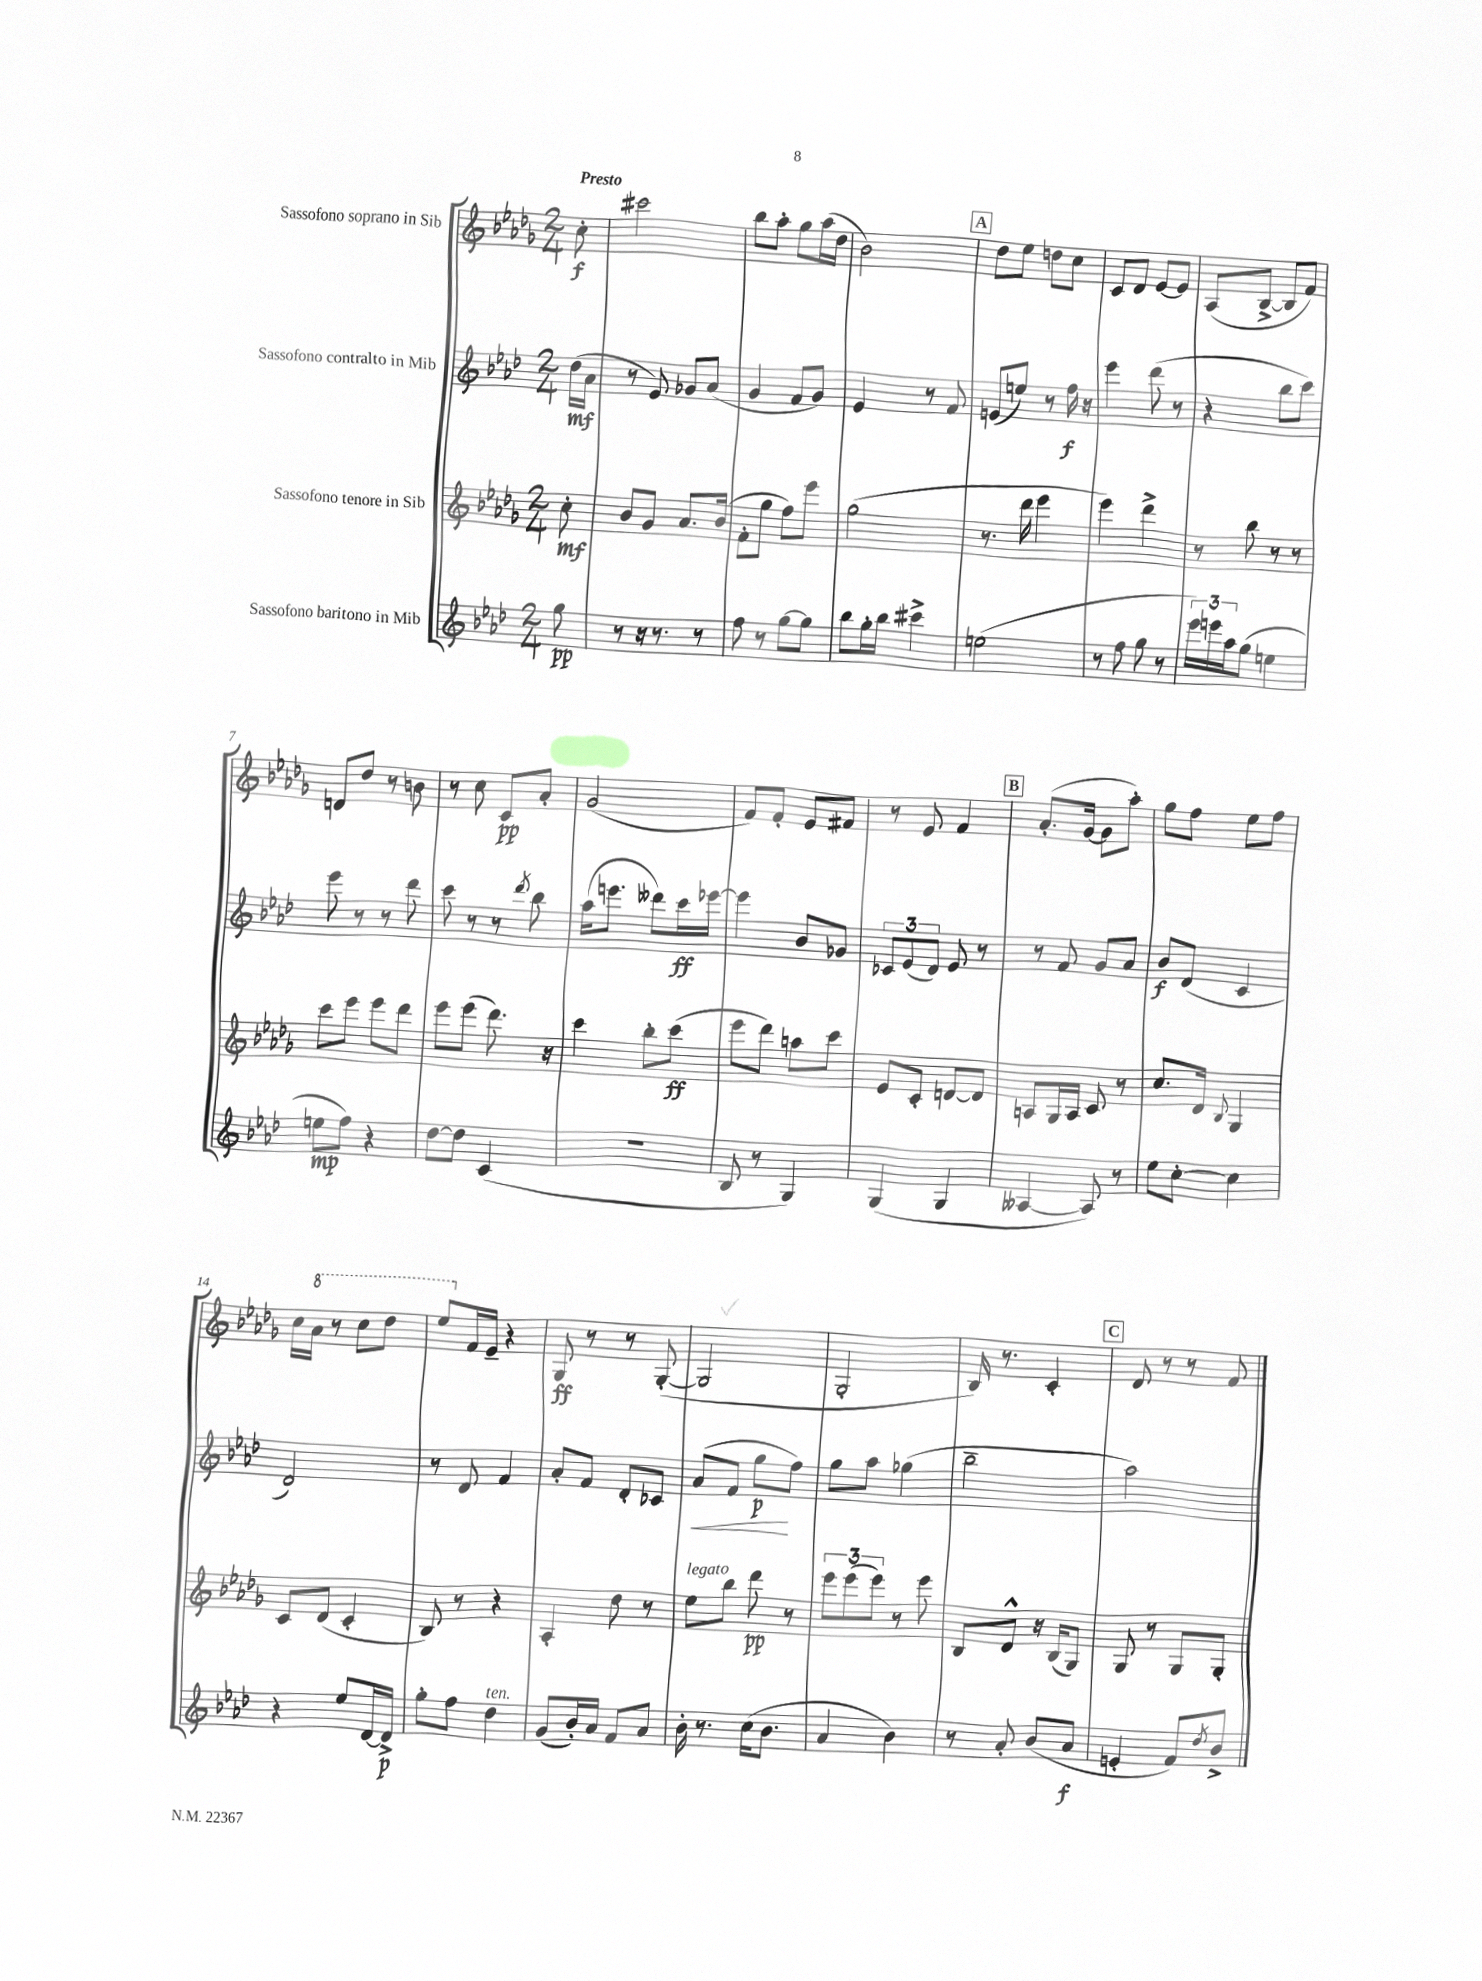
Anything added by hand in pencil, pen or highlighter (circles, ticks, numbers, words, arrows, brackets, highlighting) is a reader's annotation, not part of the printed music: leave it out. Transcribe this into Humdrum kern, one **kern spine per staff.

**kern	**kern	**kern	**kern
*staff4	*staff3	*staff2	*staff1
*clefG2	*clefG2	*clefG2	*clefG2
*k[b-e-a-d-]	*k[b-e-a-d-g-]	*k[b-e-a-d-]	*k[b-e-a-d-g-]
*M2/4	*M2/4	*M2/4	*M2/4
8gg	8cc'	(16dd-	8cc'
.	.	16a-	.
=	=	=	=
8r	8b-	8r	2ccc#
16r	8g-	8e-)	.
8.r	.	.	.
.	8.a-	8g-	.
8r	.	(8a-	.
.	(16b-	.	.
=	=	=	=
8ff	8f'	4g	8bb-
8r	8gg-	.	8aa-'
[8gg	8ff)	8f	8gg-
8gg]	8eee-	8g)	(16aa-
.	.	.	16dd-
=	=	=	=
8bb-	(2gg-	4e-	2b-)
16gg'	.	.	.
16bb-	.	.	.
4ccc#^	.	8r	.
.	.	8f	.
=	=	=	=
(2ee	8.r	(8e	8dd-
.	.	8ee)	8ee-
.	16ddd-	.	.
.	4eee-	8r	8dd
.	.	16ff	8cc
.	.	16r	.
=	=	=	=
8r	4eee-)	4eee-	8c
8ff	.	.	8d-
8gg	4ddd-^	(8ddd-	[8e-
8r	.	8r	8e-]
=	=	=	=
24eee-)	8r	4r	(8A-
24eee	.	.	.
24aa-	.	.	.
(8gg	8bb-	.	[8B-^
4ee	8r	8bb-	8B-]
.	8r	8ccc)	8f)
=	=	=	=
8ee	8ccc	8eee-	8d
8ff)	8eee-	8r	8dd-
4r	8eee-	8r	8r
.	8ddd-	8ddd-	8b
=	=	=	=
[8dd-	8eee-	8ccc	8r
8dd-]	(8eee-	8r	8cc
(4c	8.ddd-)	8r	8c
.	.	8qddd-	.
.	.	8bb-	8a-'
.	16r	.	.
=	=	=	=
2r	4ccc	(16aa-	(2g-
.	.	8.eee	.
.	8bb-'	8ddd--)	.
.	(8ccc	16ccc	.
.	.	[16eee-	.
=	=	=	=
8B-	8eee-	4eee-]	8f)
8r	8ddd-)	.	8f'
4G)	8aa	8b-	8e-
.	8ccc	8g-	8f#
=	=	=	=
(4G	8e-	12c-	8r
.	.	(12e-	.
.	8c'	.	8e-
.	.	12d-)	.
4G	[8d	8e-	4f
.	8d]	8r	.
=	=	=	=
[4A--	8A	8r	(8.a-'
.	16G-	8f	.
.	16A	.	[16g-
8A--])	8c	8g	8g-]
8r	8r	8a-	8aa-')
=	=	=	=
8ee-	8.cc	8b-	8gg-
[8cc'	.	(8d-	8ff
.	16d-	.	.
.	8qqB-	.	.
4cc]	4G-	4c	8ee-
.	.	.	8ff
=	=	=	=
4r	8c	2d-)	16cc
.	.	.	16aa-
.	(8d-	.	8r
8ee-	4c'	.	8ccc
[16d-	.	.	8ddd-
16d-^]	.	.	.
=	=	=	=
8gg'	8B-)	8r	8eee-
8ff	8r	8d-	16f
.	.	.	16e-~
4dd-	4r	4f	4r
=	=	=	=
(8g	4A-'	8a-'	8G-
16b-')	.	8f	8r
16a-	.	.	.
8f	8dd-	8d-'	8r
8a-	8r	8c-	([8G-'
=	=	=	=
16b-'	8ee-	(8a-	2G-]
8.r	.	.	.
.	8bb-	8f	.
(16cc	8ddd-	8gg	.
8.b-	.	.	.
.	8r	8ff)	.
=	=	=	=
4a-	12eee-	8gg	2G-'
.	(12eee-	.	.
.	.	8aa-	.
.	12eee-)	.	.
4b-)	8r	(4gg-	.
.	8eee-	.	.
=	=	=	=
8r	8B-	2bb-~	16B-)
.	.	.	8.r
8a-'	8d-^^	.	.
(8b-	16r	.	4c'
.	(16B-	.	.
8a-	8G-)	.	.
=	=	=	=
4e'	8G-	2aa-)	8d-
.	8r	.	8r
8f)	8G-	.	8r
8qdd-	.	.	.
8b-^	8G-'	.	8f
==	==	==	==
*-	*-	*-	*-
